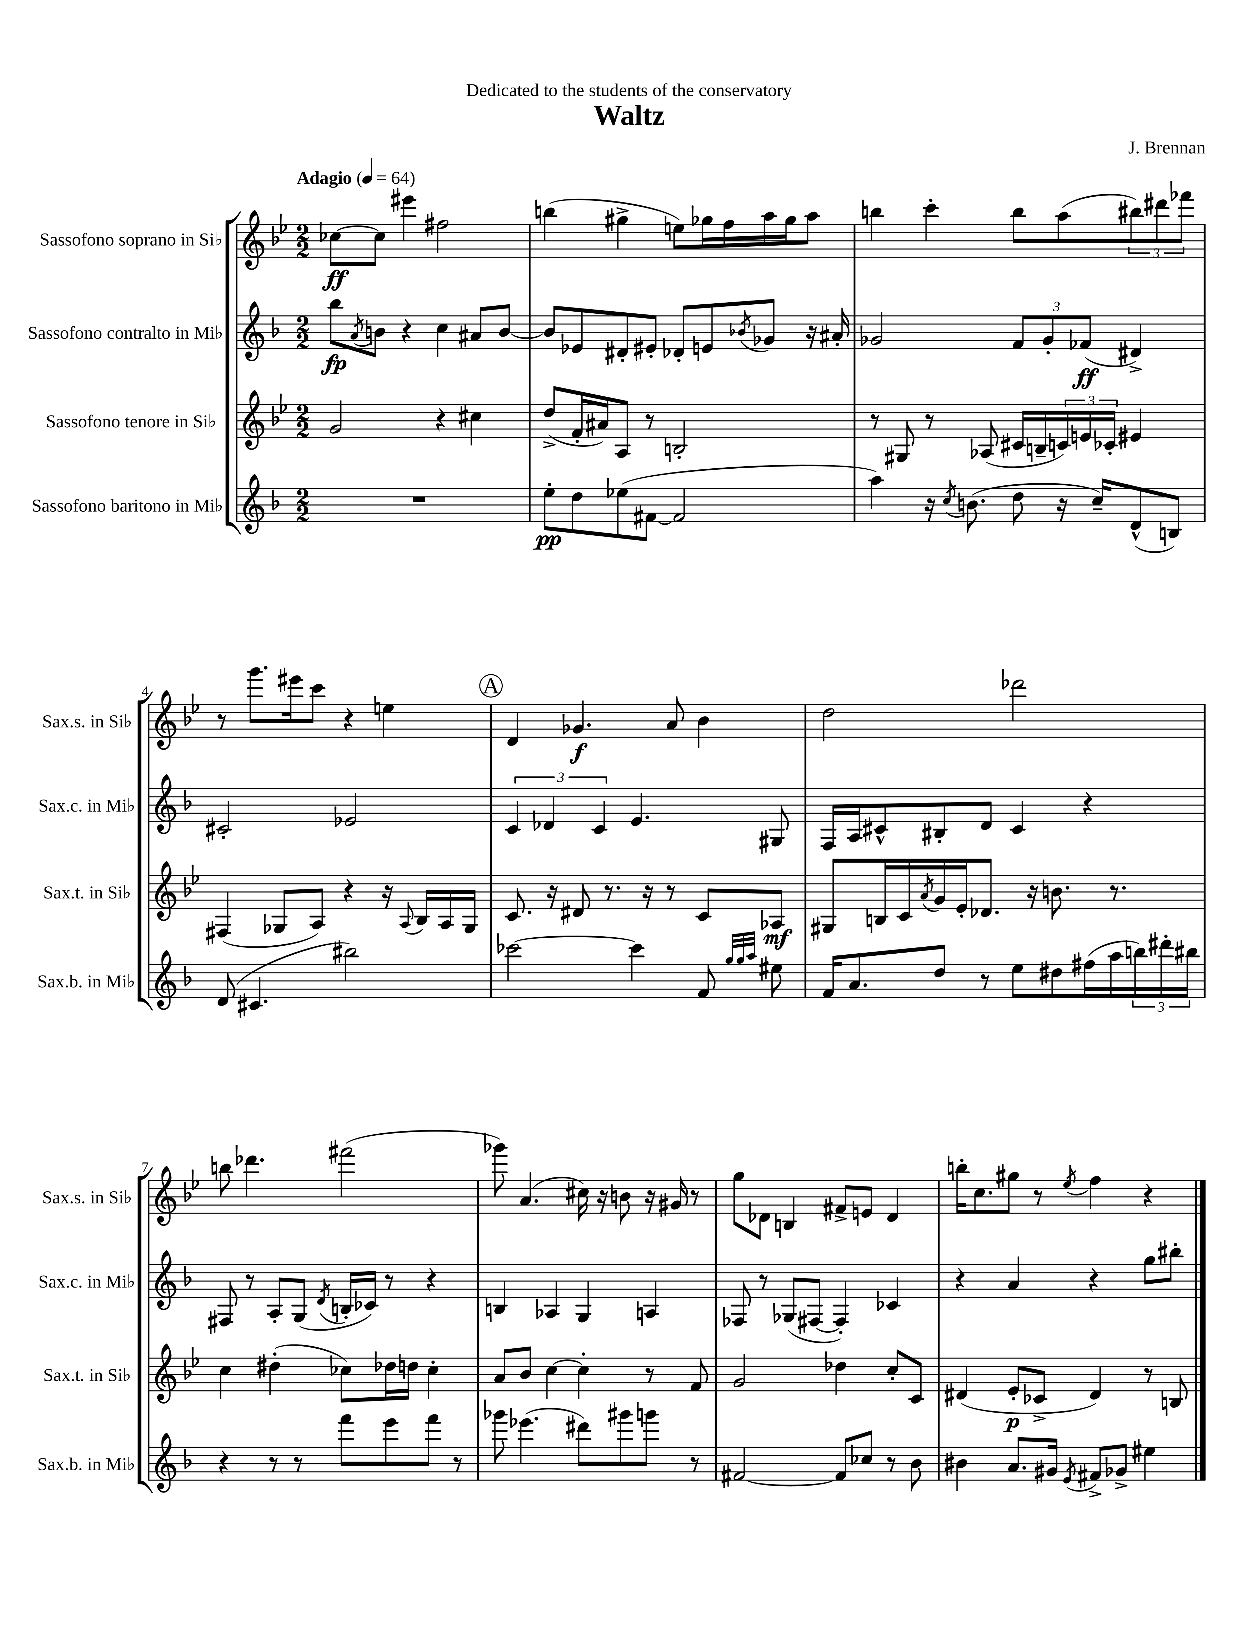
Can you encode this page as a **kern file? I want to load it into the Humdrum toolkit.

**kern	**dynam	**kern	**dynam	**kern	**dynam	**kern	**dynam
*part4	*part4	*part3	*part3	*part2	*part2	*part1	*part1
*staff4	*staff4	*staff3	*staff3	*staff2	*staff2	*staff1	*staff1
*I"Sassofono baritono in Mi♭	*	*I"Sassofono tenore in Si♭	*	*I"Sassofono contralto in Mi♭	*	*I"Sassofono soprano in Si♭	*
*I'Sax.b. in Mi♭	*	*I'Sax.t. in Si♭	*	*I'Sax.c. in Mi♭	*	*I'Sax.s. in Si♭	*
*clefG2	*	*clefG2	*	*clefG2	*	*clefG2	*
*k[b-]	*	*k[b-e-]	*	*k[b-]	*	*k[b-e-]	*
*M2/2	*	*M2/2	*	*M2/2	*	*M2/2	*
*MM64	*	*MM64	*	*MM64	*	*MM64	*
=1	=1	=1	=1	=1	=1	=1	=1
!	!	!	!	!	!	!LO:TX:a:B:t=Adagio	!
1r	.	2g/	.	8bb-\L	fp	[8cc-X\L	ff
.	.	.	.	8qa/	.	.	.
.	.	.	.	8bn\J	.	8cc-\J]	.
.	.	.	.	4r	.	4eee#X\	.
.	.	4r	.	4cc\	.	2ff#X\	.
.	.	4cc#X\	.	8a#X/L	.	.	.
.	.	.	.	[8b/J	.	.	.
=2	=2	=2	=2	=2	=2	=2	=2
8ee'\L	pp	(8dd^/L	.	8b/L]	.	(4bbn\	.
8dd\	.	16f'/L	.	8e-X/	.	.	.
.	.	16a#X/J)	.	.	.	.	.
(8ee-X\	.	8A/J	.	8d#X'/	.	4gg#X^\	.
[8f#X\J	.	8r	.	8e#X'/J	.	.	.
2f#/]	.	2Bn'/	.	8d-X'/L	.	8een\L)	.
.	.	.	.	8en/	.	16gg-X\L	.
.	.	.	.	.	.	16ff\	.
.	.	.	.	8qb-X/	.	.	.
.	.	.	.	8g-X/J	.	16aa\	.
.	.	.	.	.	.	16gg-\J	.
.	.	.	.	16r	.	8aa\J	.
.	.	.	.	16a#X'/	.	.	.
=3	=3	=3	=3	=3	=3	=3	=3
4aa\)	.	8r	.	2g-X/	.	4bbn\	.
.	.	8G#X/	.	.	.	.	.
16r	.	8r	.	.	.	4ccc'\	.
8qcc/	.	.	.	.	.	.	.
(8.bn\	.	.	.	.	.	.	.
.	.	(8A-X/	.	.	.	.	.
8dd\	.	16c#X/LL	.	12f/L	.	8bb\L	.
.	.	16Bn~/	.	.	.	.	.
.	.	.	.	12g-'/	.	.	.
16r	.	24cn/)	.	.	.	(8aa\	.
.	.	24en/	.	(12f-X/J	ff	.	.
16cc~/KL)	.	.	.	.	.	.	.
.	.	24c-X'/JJ	.	.	.	.	.
(8d^^/	.	4e#X/	.	4d#X^/)	.	12bb#X\)	.
.	.	.	.	.	.	12ddd#X\	.
8Bn/J)	.	.	.	.	.	.	.
.	.	.	.	.	.	12fff-X\J	.
!!LO:LB:g=z
=4	=4	=4	=4	=4	=4	=4	=4
(8d/	.	(4F#X/	.	2c#X'/	.	8r	.
4.c#X/	.	.	.	.	.	8.ggg\L	.
.	.	8G-X/L	.	.	.	.	.
.	.	.	.	.	.	16eee#X\k	.
.	.	8A/J)	.	.	.	8ccc\J	.
2bb#X\)	.	4r	.	2e-X/	.	4r	.
.	.	16r	.	.	.	4een\	.
.	.	8qqA/	.	.	.	.	.
.	.	16B-/LL	.	.	.	.	.
.	.	16A/	.	.	.	.	.
.	.	16G-/JJ	.	.	.	.	.
!!LO:REH:place=s1:t=A
=5	=5	=5	=5	=5	=5	=5	=5
[2ccc-X\	.	8.c/	.	6c/	.	4d/	.
.	.	.	.	6d-X/	.	.	.
.	.	16r	.	.	.	.	.
.	.	8d#X/	.	.	.	4.g-X/	f
.	.	.	.	6c/	.	.	.
.	.	8.r	.	.	.	.	.
4ccc-\]	.	.	.	4.e/	.	.	.
.	.	16r	.	.	.	.	.
.	.	8r	.	.	.	8a/	.
8f/	.	8c/L	.	.	.	4b-\	.
32qqgg/LLL	.	.	.	.	.	.	.
32qqgg/	.	.	.	.	.	.	.
32qqaa/JJJ	.	.	.	.	.	.	.
8ee#X\	.	8A-X/J	mf	8G#X/	.	.	.
=6	=6	=6	=6	=6	=6	=6	=6
16f/KL	.	8G#X/L	.	16F/LL	.	2dd\	.
8.a/	.	.	.	16A/J	.	.	.
.	.	16Bn/L	.	8c#X^^/	.	.	.
.	.	16c/	.	.	.	.	.
.	.	8qa/	.	.	.	.	.
8dd/J	.	16g/	.	8B#X'/	.	.	.
.	.	16e-'/J	.	.	.	.	.
8r	.	8.d-X/J	.	8d/J	.	.	.
8ee\L	.	.	.	4c#/	.	2ddd-X\	.
.	.	16r	.	.	.	.	.
8dd#X\	.	8.bn\	.	.	.	.	.
(16ff#X\L	.	.	.	4r	.	.	.
16aa\	.	8.r	.	.	.	.	.
24bbn\)	.	.	.	.	.	.	.
24ddd#X'\	.	.	.	.	.	.	.
24bb#X\JJ	.	.	.	.	.	.	.
!!LO:LB:g=z
=7	=7	=7	=7	=7	=7	=7	=7
4r	.	4cc\	.	8F#X/	.	8bbn\	.
.	.	.	.	8r	.	4.ddd-X\	.
8r	.	(4dd#X'\	.	8A'/L	.	.	.
8r	.	.	.	(8G/J	.	.	.
.	.	.	.	8qd/	.	.	.
8fff\L	.	8cc-X\L)	.	16Bn'/LL	.	(2fff#X\	.
.	.	.	.	16c-X/JJ)	.	.	.
8eee\	.	16dd-X\L	.	8r	.	.	.
.	.	16ddn\JJ	.	.	.	.	.
8fff\J	.	4cc-'\	.	4r	.	.	.
8r	.	.	.	.	.	.	.
=8	=8	=8	=8	=8	=8	=8	=8
8ggg-X\	.	8a/L	.	4Bn/	.	8ggg-X\)	.
(4.eee-X\	.	8b-/J	.	.	.	(4.a/	.
.	.	[4cc\	.	4A-X/	.	.	.
8ddd#X\L)	.	4cc'\]	.	4G/	.	16cc#X\)	.
.	.	.	.	.	.	16r	.
8ggg#X\	.	.	.	.	.	8bn\	.
8gggn\J	.	8r	.	4An/	.	16r	.
.	.	.	.	.	.	16g#X/	.
8r	.	8f/	.	.	.	8r	.
=9	=9	=9	=9	=9	=9	=9	=9
[2f#X/	.	2g/	.	8F-X/	.	8gg\L	.
.	.	.	.	8r	.	8d-X\J	.
.	.	.	.	(8G-X/L	.	4Bn/	.
.	.	.	.	[8F#X/J	.	.	.
8f#/L]	.	4dd-X\	.	4F#'/])	.	8f#X^/L	.
8cc-X/J	.	.	.	.	.	8en/J	.
8r	.	8cc'/L	.	4c-X/	.	4d-/	.
8b-\	.	8c/J	.	.	.	.	.
=10	=10	=10	=10	=10	=10	=10	=10
4b#X\	.	(4d#X/	.	4r	.	16bbn'\KL	.
.	.	.	.	.	.	8.cc\	.
8.a/L	.	8e-'/L	p	4a/	.	8gg#X\J	.
.	.	8c-X^/J	.	.	.	8r	.
16g#X/Jk	.	.	.	.	.	.	.
8qe/	.	.	.	.	.	8qee-/	.
8f#X^/L	.	4d#/)	.	4r	.	4ff\	.
8g-X^/J	.	.	.	.	.	.	.
4ee#X\	.	8r	.	8gg\L	.	4r	.
.	.	8Bn/	.	8bb#X'\J	.	.	.
==	==	==	==	==	==	==	==
*-	*-	*-	*-	*-	*-	*-	*-
